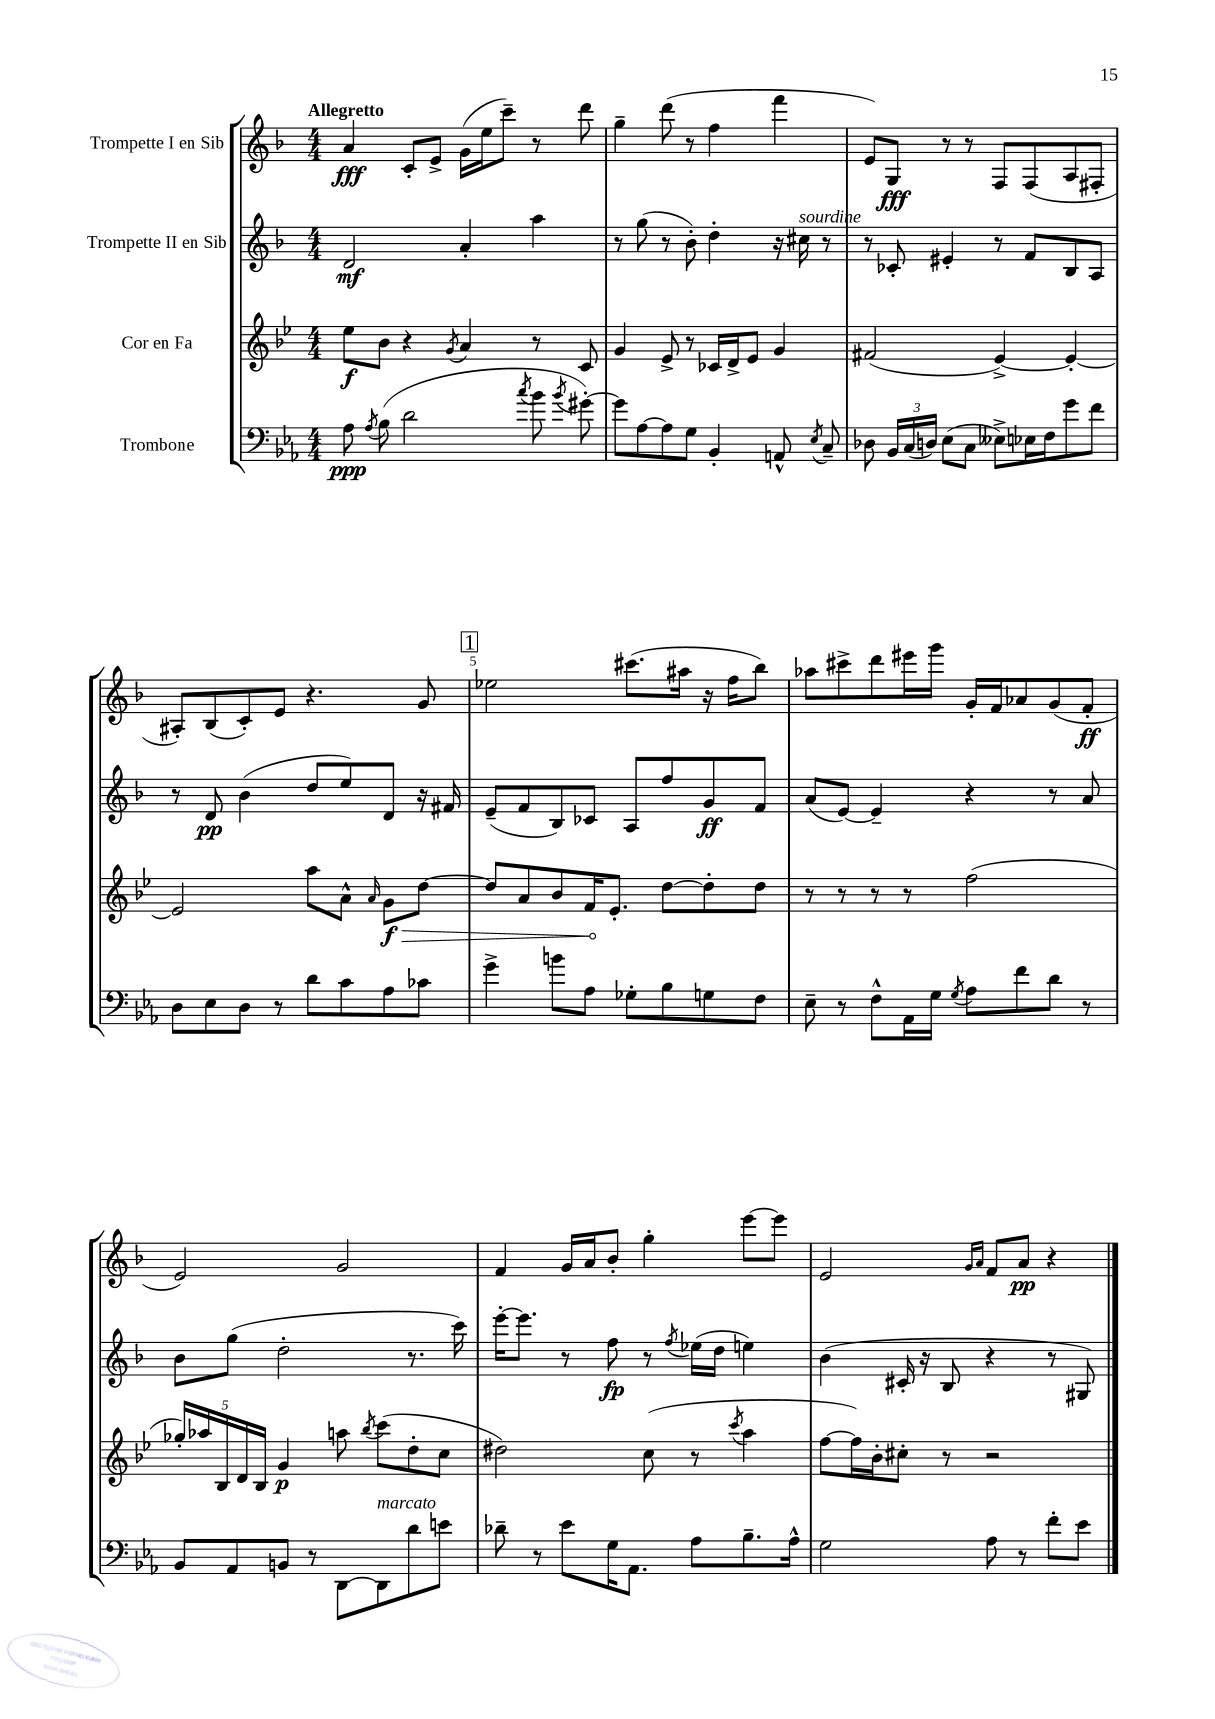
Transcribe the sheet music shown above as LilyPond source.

<<
\new StaffGroup <<
\new Staff = "s0" \with { instrumentName = "Trompette I en Sib" } {
    \clef treble \key f \major \numericTimeSignature \time 4/4 \tempo "Allegretto"
    \autoBeamOff a'4\fff c'8[-. e'8]-> g'16[( e''16 c'''8]--) r8 d'''8 |
    g''4-- d'''8( r8 f''4 f'''4 |
    e'8[) g8]\fff r8 r8 f8[ f8( a8 fis8]-. |
    ais8[-.) bes8( c'8-.) e'8] r4. g'8 |
    \mark \markup { \box "1" } ees''2 cis'''8.[( ais''16] r16 f''16[ bes''8]) |
    aes''8[ cis'''8-> d'''8 eis'''16 g'''16] g'16[-. f'16 aes'8 g'8( f'8]-.\ff |
    e'2) g'2 |
    f'4 g'16[ a'16 bes'8]-. g''4-. e'''8[~ e'''8] |
    e'2 \grace { g'16[ a'16] } f'8[ a'8]\pp r4 \bar "|." |
}
\new Staff = "s1" \with { instrumentName = "Trompette II en Sib" } {
    \clef treble \key f \major \numericTimeSignature \time 4/4
    \autoBeamOff d'2\mf a'4-. a''4 |
    r8 g''8( r8 bes'8-.) d''4-. r16 cis''16^\markup { \italic "sourdine" } r8 |
    r8 ces'8-. eis'4-. r8 f'8[ bes8 a8] |
    r8 d'8\pp bes'4( d''8[ e''8) d'8] r16 fis'16 |
    \mark \markup { \box "1" } e'8[--( f'8 bes8) ces'8] a8[ f''8 g'8\ff f'8] |
    a'8[( e'8]~) e'4-- r4 r8 a'8 |
    bes'8[ g''8]( d''2-. r8. c'''16) |
    e'''16[~-. e'''8.] r8 f''8\fp r8 \acciaccatura { f''8 } ees''16[( d''16] e''4) |
    bes'4( cis'16-. r16 bes8 r4 r8 gis8) \bar "|." |
}
\new Staff = "s2" \with { instrumentName = "Cor en Fa" } {
    \clef treble \key bes \major \numericTimeSignature \time 4/4
    \autoBeamOff ees''8[\f bes'8] r4 \acciaccatura { g'8 } a'4 r8 c'8 |
    g'4 ees'8-> r8 ces'16[ d'16-> ees'8] g'4 |
    fis'2( ees'4~->) ees'4~-. |
    ees'2 a''8[ a'8]-^ \grace { a'16 } \once \override Hairpin.circled-tip = ##t g'8[\f\> d''8]~ |
    \mark \markup { \box "1" } d''8[ a'8 bes'8 f'16\! ees'8.]-. d''8[~ d''8-. d''8] |
    r8 r8 r8 r8 f''2( |
    \tuplet 5/4 { ges''16[-.) aes''16 bes16 d'16 bes16] } g'4\p a''8 \acciaccatura { bes''8 } c'''8[( d''8-. c''8] |
    dis''2) c''8( r8 \acciaccatura { c'''8 } a''4 |
    f''8[~ f''16) bes'16-. cis''8]-. r8 r2 \bar "|." |
}
\new Staff = "s3" \with { instrumentName = "Trombone" } {
    \clef bass \key ees \major \numericTimeSignature \time 4/4
    \autoBeamOff aes8\ppp \acciaccatura { aes8 } bes8( d'2 \acciaccatura { c''8 } bes'8 \acciaccatura { bes'8 } gis'8~-.) |
    gis'8[ aes8~ aes8 g8] bes,4-. a,8-^ \acciaccatura { ees8 } c8-- |
    des8 \tuplet 3/2 { bes,16[ c16( d16]) } ees8[( c8] eeses8[->) ees16 f16 g'8 f'8] |
    d8[ ees8 d8] r8 d'8[ c'8 aes8 ces'8] |
    \mark \markup { \box "1" } g'4-> b'8[ aes8] ges8[-. bes8 g8 f8] |
    ees8-- r8 f8[-^ aes,16 g16] \acciaccatura { g8 } aes8[ f'8 d'8] r8 |
    bes,8[ aes,8 b,8] r8 d,8[~ d,8^\markup { \italic "marcato" } d'8 e'8] |
    des'8-- r8 ees'8[ g16 aes,8.] aes8[ bes8.-- aes16]-^ |
    g2 aes8 r8 f'8[-. ees'8] \bar "|." |
}
>>
>>
\layout { \context { \Score \override BarNumber.break-visibility = ##(#f #t #t) barNumberVisibility = #(every-nth-bar-number-visible 5) } }
